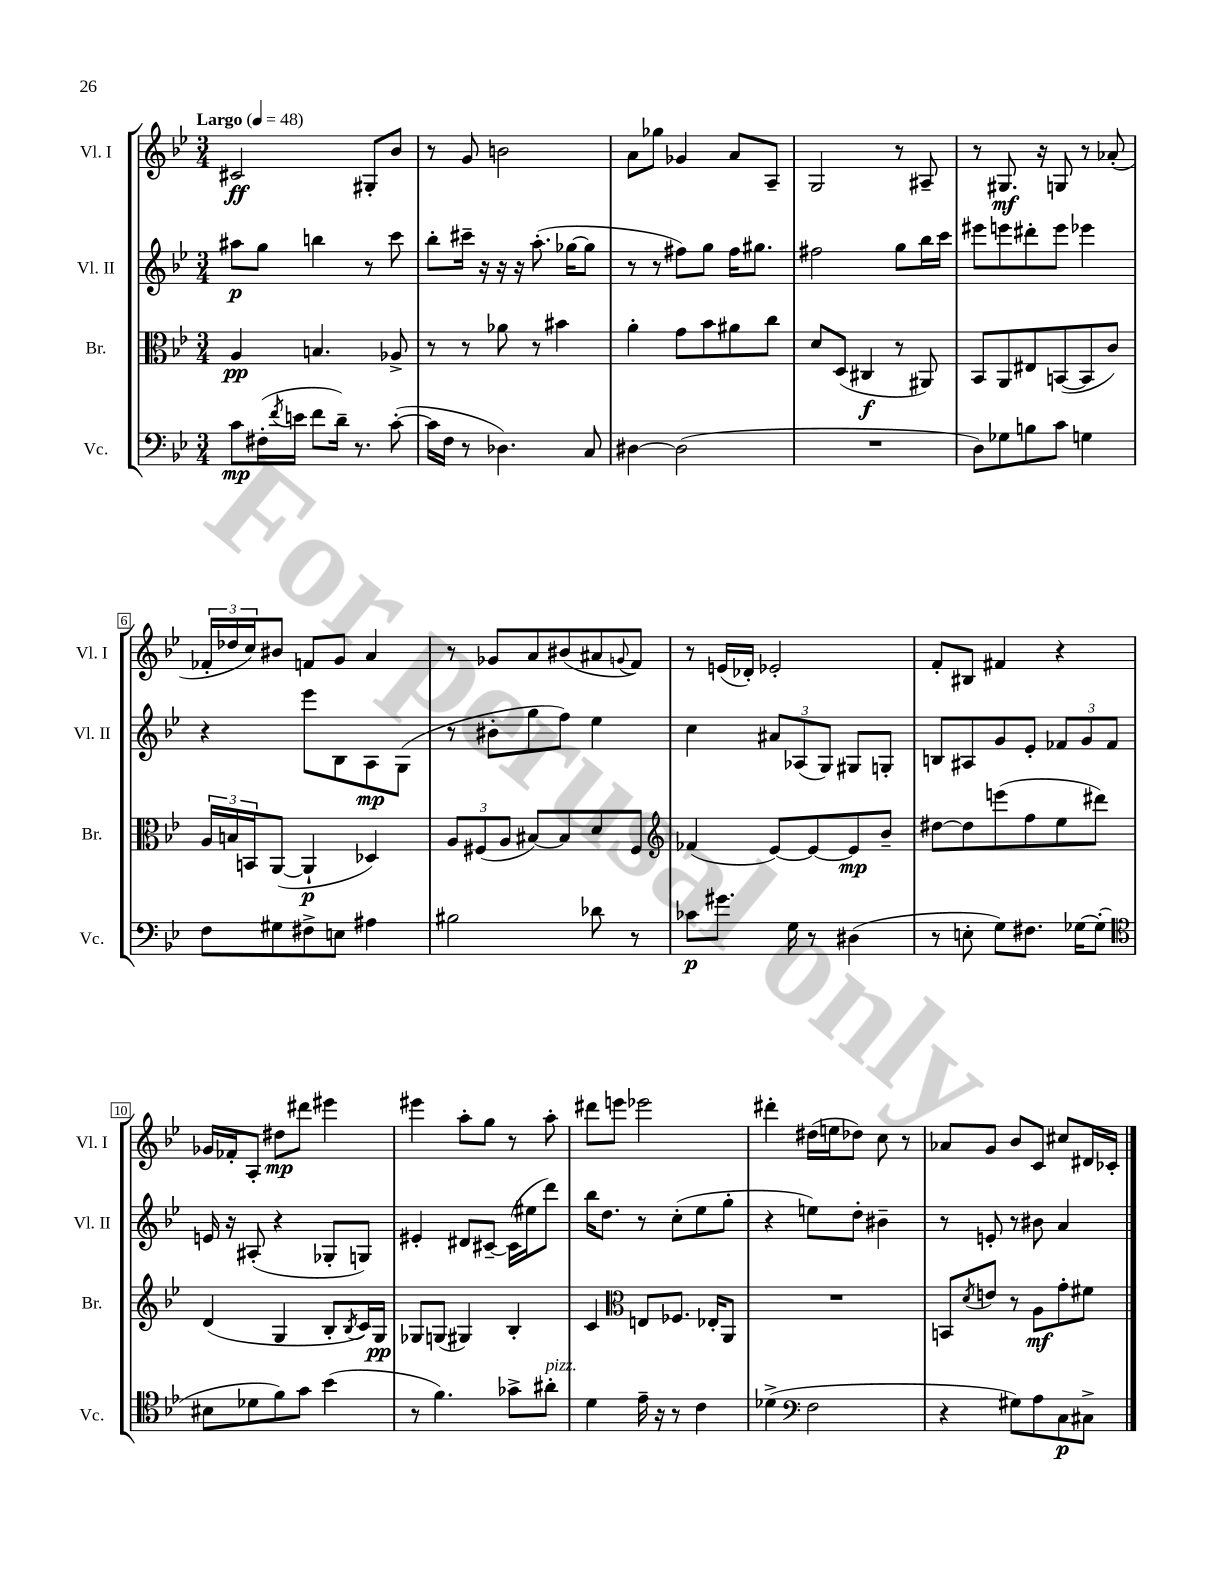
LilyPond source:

<<
\new StaffGroup <<
\new Staff = "s0" \with { instrumentName = "Vl. I" shortInstrumentName = "Vl. I" } {
    \clef treble \key bes \major \numericTimeSignature \time 3/4 \tempo "Largo" 4 = 48
    cis'2\ff gis8-. bes'8 |
    r8 g'8 b'2 |
    a'8 ges''8 ges'4 a'8 a8-- |
    g2 r8 ais8-- |
    r8 gis8.\mf r16 g8 r8 aes'8-.( |
    \tuplet 3/2 { fes'16-. des''16 c''16) } bis'8 f'8 g'8 a'4 |
    r8 ges'8 a'8 bis'8( ais'8 \appoggiatura { g'8 } f'8) |
    r8 e'16( des'16-.) ees'2-. |
    f'8-. bis8 fis'4 r4 |
    ges'16 fes'16-. a8-. dis''8\mp dis'''8 eis'''4 |
    eis'''4 a''8-. g''8 r8 a''8-. |
    dis'''8 e'''8 ees'''2 |
    dis'''4-. dis''16( e''16 des''8) c''8 r8 |
    aes'8 g'8 bes'8 c'8 cis''8 dis'16 ces'16-. \bar "|." |
}
\new Staff = "s1" \with { instrumentName = "Vl. II" shortInstrumentName = "Vl. II" } {
    \clef treble \key bes \major \numericTimeSignature \time 3/4
    ais''8\p g''8 b''4 r8 c'''8 |
    bes''8-. cis'''16-- r16 r16 r16 a''8.-.( ges''16~ ges''8 |
    r8 r8 fis''8) g''8 fis''16 gis''8. |
    fis''2 g''8 bes''16 c'''16 |
    eis'''8 e'''8 dis'''8-. e'''8 ees'''4 |
    r4 ees'''8 bes8 a8\mp g8( |
    r8 bis'8-. g''8 f''8) ees''4 |
    c''4 \tuplet 3/2 { ais'8 aes8( g8) } gis8 g8-. |
    b8 ais8 g'8 ees'8-. \tuplet 3/2 { fes'8 g'8 fes'8 } |
    e'16 r16 ais8-.( r4 ges8-. g8) |
    eis'4-. dis'8 cis'8~-- cis'16( eis''16 d'''8) |
    bes''16 d''8. r8 c''8-.( ees''8 g''8-. |
    r4 e''8) d''8-. bis'4-- |
    r8 e'8-. r8 bis'8 a'4 \bar "|." |
}
\new Staff = "s2" \with { instrumentName = "Br." shortInstrumentName = "Br." } {
    \clef alto \key bes \major \numericTimeSignature \time 3/4
    a4\pp b4. aes8-> |
    r8 r8 aes'8 r8 bis'4 |
    a'4-. g'8 bes'8 ais'8 c''8 |
    d'8 d8( cis4\f r8 ais,8) |
    bes,8 a,8 eis8 b,8~( b,8 c'8) |
    \tuplet 3/2 { a16 b16 b,16 } a,8~( a,4-!\p des4) |
    \tuplet 3/2 { a8 fis8( a8 } bis8~) bis8 d'8 fis8 |
    \clef treble fes'4( ees'8~) ees'8~ ees'8\mp bes'8-- |
    dis''8~ dis''8 e'''8( f''8 ees''8 dis'''8) |
    d'4( g4 bes8-. \acciaccatura { bes8 } c'16) g16\pp |
    ges8 g8( gis4) bes4-. |
    c'4 \clef alto e8 fes8. ees16-. a,8 |
    R2. |
    b,8 \acciaccatura { d'8 } e'8 r8 a8\mf g'8-. fis'8 \bar "|." |
}
\new Staff = "s3" \with { instrumentName = "Vc." shortInstrumentName = "Vc." } {
    \clef bass \key bes \major \numericTimeSignature \time 3/4
    c'8\mp fis16-.( \acciaccatura { f'8 } e'16 f'8 d'16--) r8. c'8~-.( |
    c'16 f16 r8 des4.) c8 |
    dis4~ dis2( |
    R2. |
    d8) ges8 b8 c'8 g4 |
    f8 gis8 fis8-> e8 ais4 |
    bis2 des'8 r8 |
    ces'8\p gis'8. g16 r8 dis4( |
    r8 e8-. g8) fis8. ges16~ ges8-.( |
    \clef tenor bis8 des'8 f'8) g'8 bes'4( |
    r8 f'4.) ges'8-> ais'8-.^\markup { \italic "pizz." } |
    d'4 ees'16-- r16 r8 c'4 |
    des'4->( \clef bass f2 |
    r4 gis8) a8 c8\p cis8-> \bar "|." |
}
>>
>>
\layout { \context { \Score \override BarNumber.stencil = #(make-stencil-boxer 0.1 0.3 ly:text-interface::print) } }
